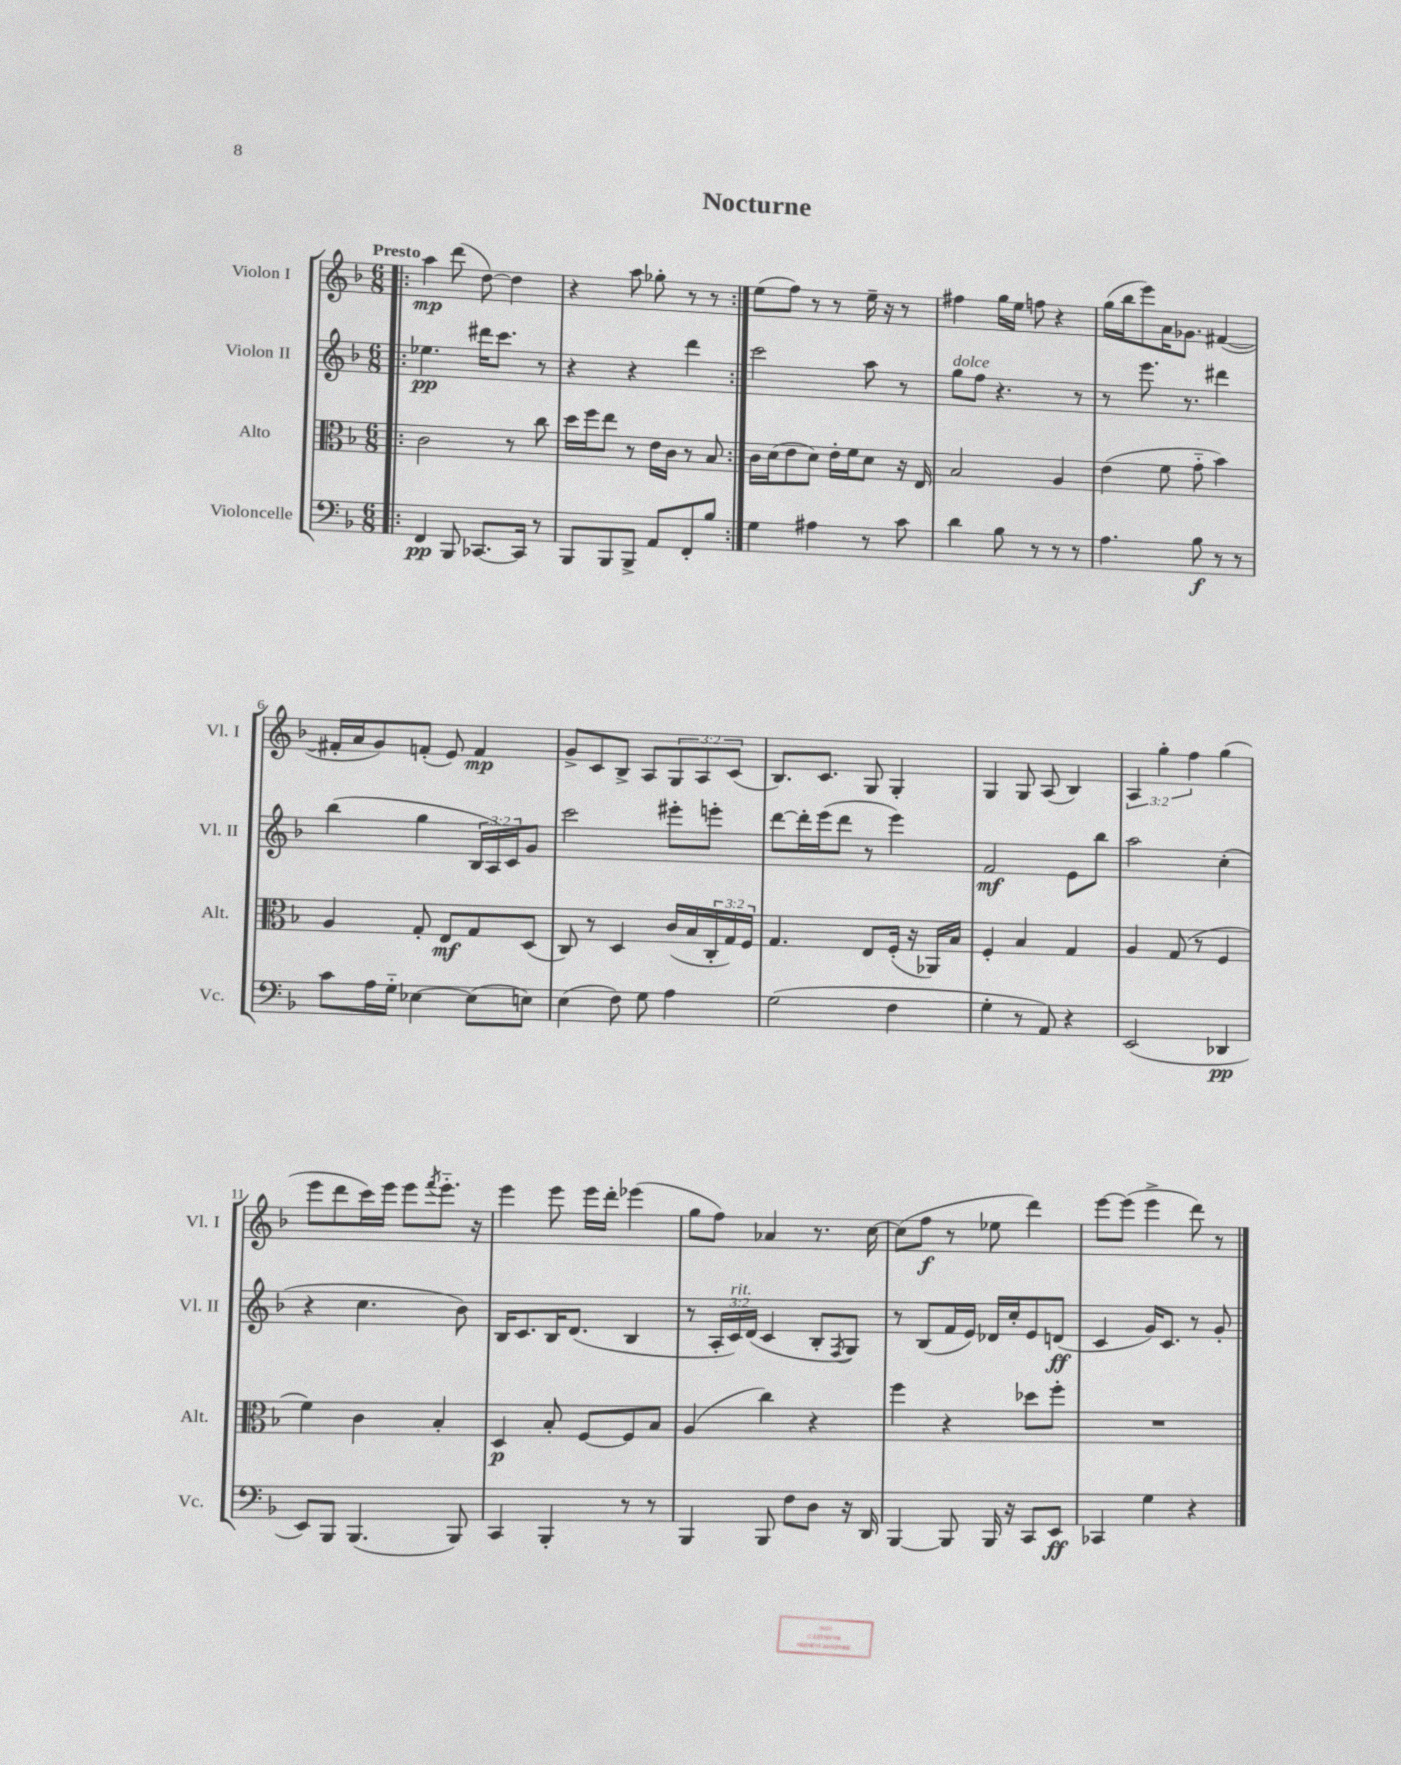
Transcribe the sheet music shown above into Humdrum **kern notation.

**kern	**dynam	**kern	**dynam	**kern	**dynam	**kern	**dynam
*part4	*part4	*part3	*part3	*part2	*part2	*part1	*part1
*staff4	*staff4	*staff3	*staff3	*staff2	*staff2	*staff1	*staff1
*I"Violoncelle	*	*I"Alto	*	*I"Violon II	*	*I"Violon I	*
*I'Vc.	*	*I'Alt.	*	*I'Vl. II	*	*I'Vl. I	*
*clefF4	*	*clefC3	*	*clefG2	*	*clefG2	*
*k[b-]	*	*k[b-]	*	*k[b-]	*	*k[b-]	*
*M6/8	*	*M6/8	*	*M6/8	*	*M6/8	*
=1!|:	=1!|:	=1!|:	=1!|:	=1!|:	=1!|:	=1!|:	=1!|:
!	!	!	!	!	!	!LO:TX:a:B:t=Presto	!
4FF/	pp	2c\	.	4.ee-X\	pp	4aa\	mp
8BBB-/	.	.	.	.	.	(8ddd\	.
[8.CC-X/L	.	.	.	16ddd#X\KL	.	[8dd\)	.
.	.	.	.	8.ccc\J	.	.	.
.	.	8r	.	.	.	4dd\]	.
16CC-/Jk]	.	.	.	.	.	.	.
8r	.	8cc\	.	8r	.	.	.
=2	=2	=2	=2	=2	=2	=2	=2
8BBB-/L	.	16dd\LL	.	4r	.	4r	.
.	.	16ff\J	.	.	.	.	.
8BBB-/	.	8ee\J	.	.	.	.	.
8BBB-^/J	.	8r	.	4r	.	8aa\	.
8AA/L	.	16e\LL	.	.	.	8gg-X'\	.
.	.	16c\JJ	.	.	.	.	.
8FF'/	.	8r	.	4ddd\	.	8r	.
8B-/J	.	8B-/	.	.	.	8r	.
=3:|!	=3:|!	=3:|!	=3:|!	=3:|!	=3:|!	=3:|!	=3:|!
4G\	.	16c\LL	.	2ccc\	.	(8ee\L	.
.	.	(16d\J	.	.	.	.	.
.	.	8e\	.	.	.	8ff\J)	.
4A#X\	.	8d\J)	.	.	.	8r	.
.	.	16e'\LL	.	.	.	8r	.
.	.	16f\J	.	.	.	.	.
8r	.	8d\J	.	8aa\	.	16ee~\	.
.	.	.	.	.	.	16r	.
8c\	.	16r	.	8r	.	8r	.
.	.	16E/	.	.	.	.	.
=4	=4	=4	=4	=4	=4	=4	=4
!	!	!	!	!LO:TX:a:i:t=dolce	!	!	!
4d\	.	2B-/	.	8gg\L	.	4ff#X\	.
.	.	.	.	8ff\J	.	.	.
8B-\	.	.	.	4.r	.	16gg\LL	.
.	.	.	.	.	.	16ee\JJ	.
8r	.	.	.	.	.	8ffn\	.
8r	.	4A/	.	.	.	4r	.
8r	.	.	.	8r	.	.	.
=5	=5	=5	=5	=5	=5	=5	=5
4.A\	.	(4e\	.	8r	.	(16gg\LL	.
.	.	.	.	.	.	16bb-\J	.
.	.	.	.	8.eee\	.	8eee\)	.
.	.	8f\	.	.	.	16a\K	.
.	.	.	.	8.r	.	8.g-X\J	.
8B-\	f	8g\	.	.	.	.	.
8r	.	4b-\)	.	4ddd#X\	.	([4f#X/	.
8r	.	.	.	.	.	.	.
!!LO:LB:g=z
=6	=6	=6	=6	=6	=6	=6	=6
8c\L	.	4A/	.	(4bb-\	.	16f#X'/LL]	.
.	.	.	.	.	.	16a/J	.
16A\L	.	.	.	.	.	8g/)	.
16G\JJ	.	.	.	.	.	.	.
[4E-X\	.	8G'/	.	4gg\	.	(8fn'/J	.
.	.	8E/L	mf	.	.	8e/)	.
(8E-\L]	.	8G/	.	24B-/LL	.	4f/	mp
.	.	.	.	24A/)	.	.	.
.	.	.	.	24c/J	.	.	.
8En\J)	.	(8D/J	.	8g/J	.	.	.
=7	=7	=7	=7	=7	=7	=7	=7
(4E\	.	8C/)	.	2ccc\	.	8g^/L	.
.	.	8r	.	.	.	8c/	.
8F\)	.	4D/	.	.	.	8B-^/J	.
8G\	.	.	.	.	.	8A/L	.
4A\	.	(16c/LL	.	8eee#X'\L	.	12G/	.
.	.	16B-/	.	.	.	.	.
.	.	.	.	.	.	12A/	.
.	.	24C'/	.	8eeen'\J	.	.	.
.	.	24G/)	.	.	.	(12c/J	.
.	.	24F/JJ	.	.	.	.	.
=8	=8	=8	=8	=8	=8	=8	=8
(2G\	.	4.G/	.	[8ddd\L	.	8.B-/L)	.
.	.	.	.	16ddd'\L]	.	.	.
.	.	.	.	(16eee\J	.	8.c/J	.
.	.	.	.	8ddd\J	.	.	.
.	.	8E/L	.	8r	.	8G/	.
4F\	.	(16F'/Jk	.	4eee\)	.	4G'/	.
.	.	16r	.	.	.	.	.
.	.	16AA-X/LL)	.	.	.	.	.
.	.	16B-/JJ	.	.	.	.	.
=9	=9	=9	=9	=9	=9	=9	=9
4G'\	.	4F'/	.	2f/	mf	4G/	.
8r	.	4B-/	.	.	.	8G/	.
8AA/)	.	.	.	.	.	(8A/	.
4r	.	4G/	.	8e\L	.	4B-/)	.
.	.	.	.	8bb-\J	.	.	.
=10	=10	=10	=10	=10	=10	=10	=10
(2EE/	.	4A/	.	2aa\	.	6A/	.
.	.	.	.	.	.	6gg'\	.
.	.	(8G/	.	.	.	.	.
.	.	.	.	.	.	6ff\	.
.	.	8r	.	.	.	.	.
4DD-X/	pp	4F/	.	(4cc'\	.	(4gg\	.
!!LO:LB:g=z
=11	=11	=11	=11	=11	=11	=11	=11
8EE/L)	.	4f\)	.	4r	.	8eee\L	.
8BBB-/J	.	.	.	.	.	8ddd\	.
(4.BBB-/	.	4c\	.	4.cc\	.	16ccc\L)	.
.	.	.	.	.	.	16eee\JJ	.
.	.	.	.	.	.	8eee\L	.
.	.	.	.	.	.	8qfff/	.
.	.	4B-'/	.	.	.	8.eee\J	.
8BBB-/)	.	.	.	8b-\)	.	.	.
.	.	.	.	.	.	16r	.
=12	=12	=12	=12	=12	=12	=12	=12
4CC/	.	4D/	p	16B-/KL	.	4eee\	.
.	.	.	.	8.c/	.	.	.
4BBB-'/	.	8B-'/	.	16B-/K	.	8eee\	.
.	.	.	.	(8.d/J	.	.	.
.	.	[8F/L	.	.	.	16eee\LL	.
.	.	.	.	.	.	16ddd'\JJ	.
8r	.	8F/]	.	4B-/	.	(4eee-X\	.
8r	.	8B-/J	.	.	.	.	.
=13	=13	=13	=13	=13	=13	=13	=13
4BBB-/	.	(4A/	.	8r	.	8gg\L	.
.	.	.	.	24A'/LL	.	8ff\J)	.
!	!	!	!	!LO:TX:a:i:t=rit.	!	!	!
.	.	.	.	24c/)	.	.	.
.	.	.	.	(24d/JJ	.	.	.
8BBB-/	.	4cc\)	.	4c/	.	4a-X/	.
8F\L	.	.	.	.	.	.	.
8D\J	.	4r	.	8B-'/L	.	8.r	.
.	.	.	.	8qF/	.	.	.
16r	.	.	.	8G/J)	.	.	.
16DD/	.	.	.	.	.	[16cc\	.
=14	=14	=14	=14	=14	=14	=14	=14
[4BBB-/	.	4ff\	.	8r	.	(8cc\L]	.
.	.	.	.	(8B-/L	.	8ff\J	f
8BBB-/]	.	4r	.	16f/L	.	8r	.
.	.	.	.	16e/JJ)	.	.	.
16BBB-/	.	.	.	16d-X/LL	.	8ee-X\	.
16r	.	.	.	16cc'/J	.	.	.
8CC/L	.	8dd-X\L	.	8e/	.	4ddd\)	.
8EE/J	ff	8ff'\J	.	(8dn/J	ff	.	.
=15	=15	=15	=15	=15	=15	=15	=15
4CC-X/	.	2.r	.	4c/	.	[8eee\L	.
.	.	.	.	.	.	(8eee\J]	.
4G\	.	.	.	16g/KL)	.	4eee^\	.
.	.	.	.	8.c/J	.	.	.
4r	.	.	.	8r	.	8ddd\)	.
.	.	.	.	8g'/	.	8r	.
==	==	==	==	==	==	==	==
*-	*-	*-	*-	*-	*-	*-	*-
